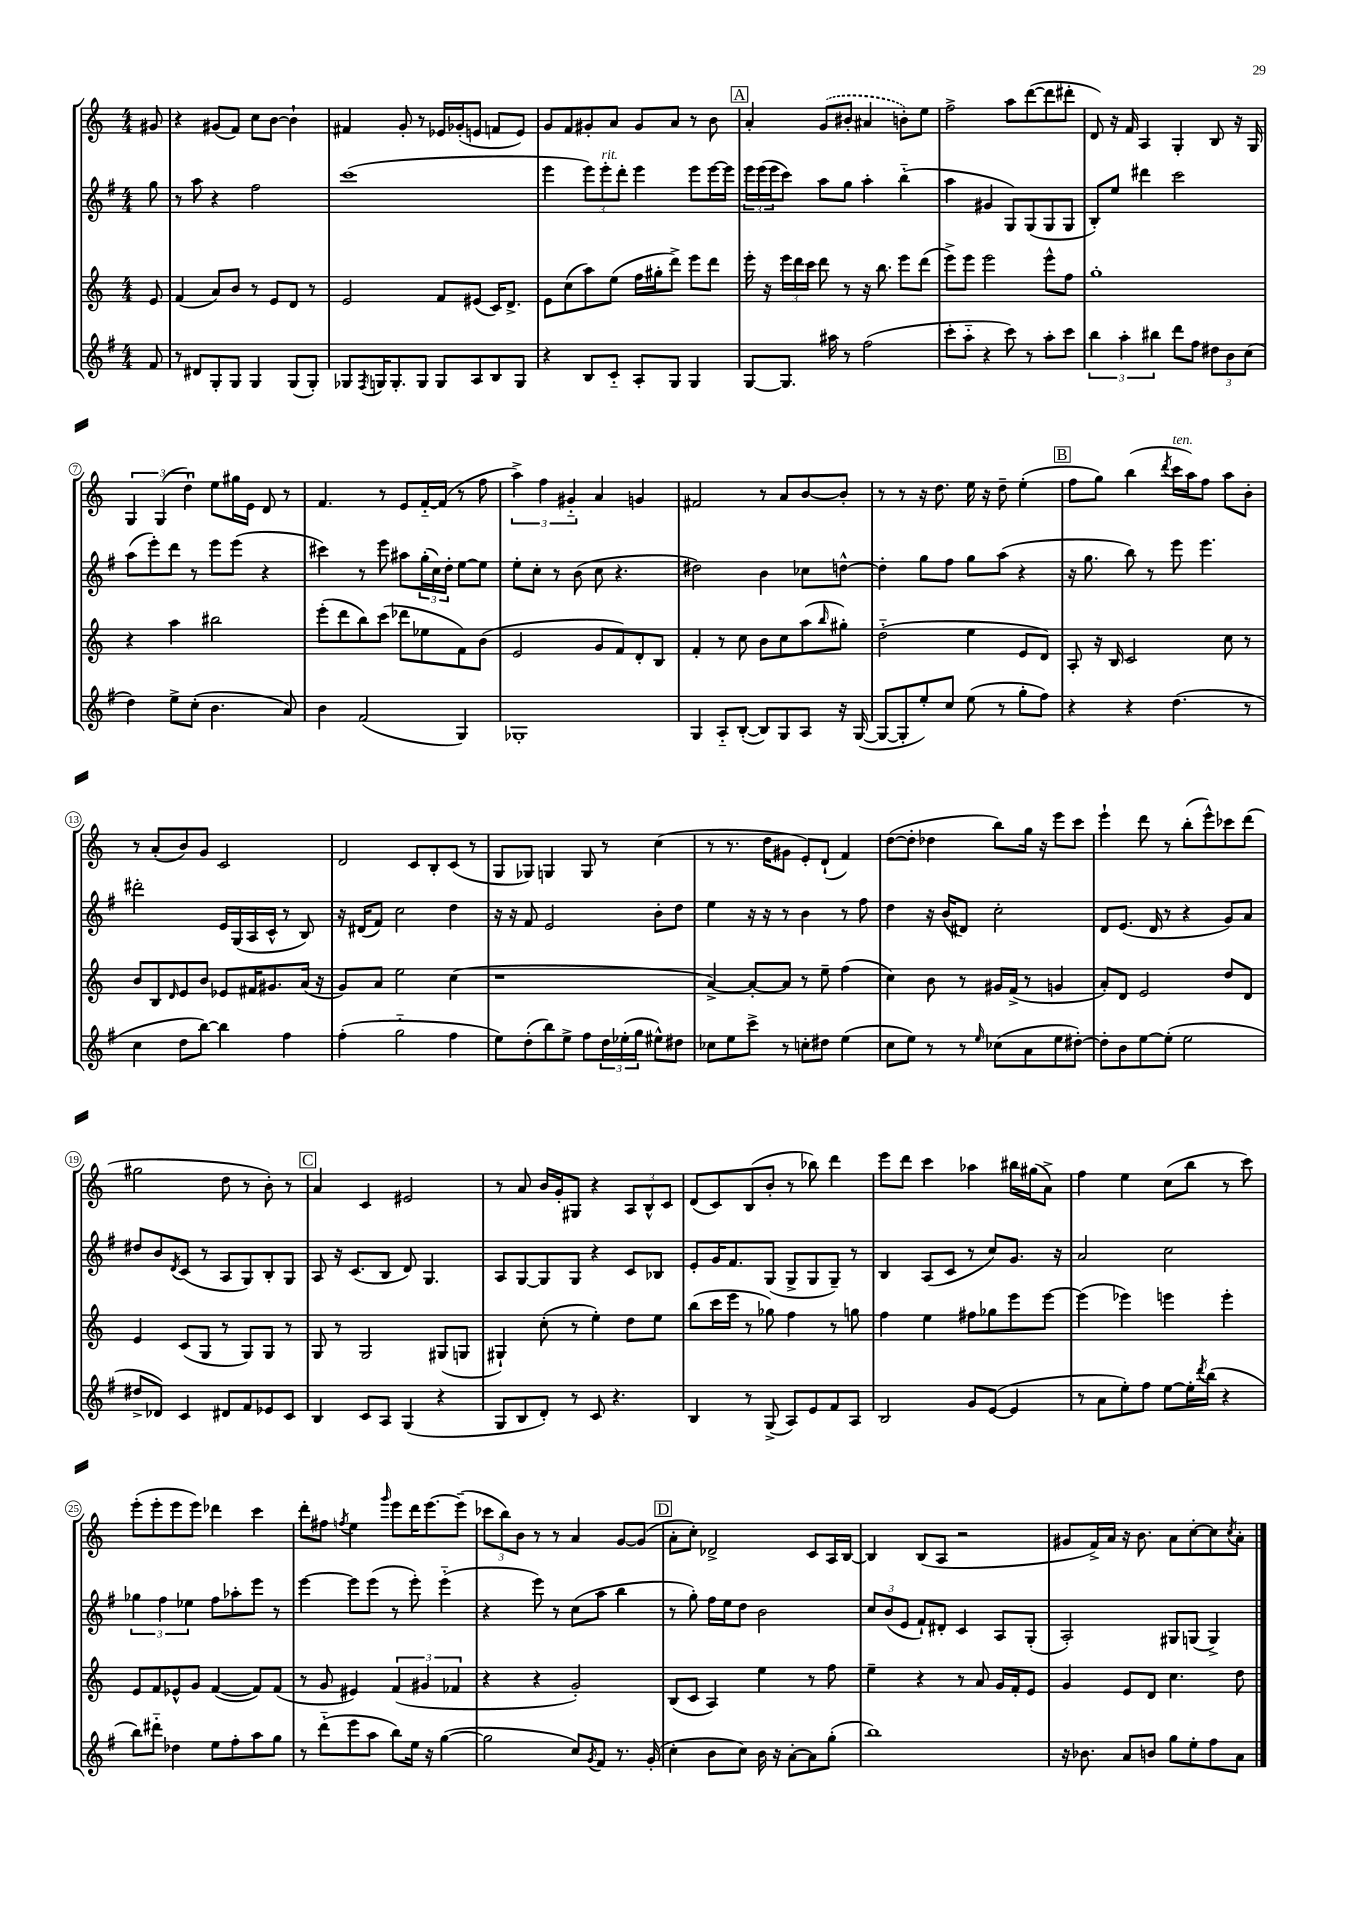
<<
\new StaffGroup <<
\new Staff = "s0" {
    \clef treble \key c \major \numericTimeSignature \time 4/4 \partial 8
    gis'8 |
    r4 gis'8( f'8) c''8 b'8~ b'4-! |
    fis'4 g'8-. r8 ees'16 ges'16-.( e'8 f'8 e'8) |
    g'8 f'8 gis'8-. a'8 gis'8 a'8 r8 b'8 |
    \mark \markup { \box "A" } a'4-. \once \slurDashed g'8( bis'8-. ais'4 b'8-.) e''8 |
    f''2-> a''8 d'''8~( d'''8 dis'''8-. |
    d'8) r16 f'16 a4 g4-. b8 r16 g16 |
    \tuplet 3/2 { g4 g4( d''4-!) } e''8 gis''16 e'16 d'8 r8 |
    f'4. r8 e'8 f'16~-_ f'16( r8 f''8 |
    \tuplet 3/2 { a''4->) f''4 gis'4-_ } a'4 g'4 |
    fis'2 r8 a'8 b'8~ b'8-. |
    r8 r8 r16 d''8. e''16 r16 d''8-- e''4-.( |
    \mark \markup { \box "B" } f''8 g''8) b''4( \acciaccatura { d'''8 } c'''16^\markup { \italic "ten." } a''16) f''8 a''8 b'8-. |
    r8 a'8-.( b'8) g'8 c'2 |
    d'2 c'8 b8-. c'8( r8 |
    g8 ges8) g4 g8 r8 c''4( |
    r8 r8. d''16 gis'8 e'8-.) d'8-!( f'4) |
    d''8~( d''8-. des''4 b''8) g''16 r16 e'''8 c'''8 |
    e'''4-! d'''8 r8 b''8-.( e'''8-^) ces'''8 d'''8( |
    gis''2 d''8 r8 b'8-.) r8 |
    \mark \markup { \box "C" } a'4 c'4 eis'2 |
    r8 a'8 b'16 g'16-. gis8 r4 \tuplet 3/2 { a8 b8-^ c'8 } |
    d'8( c'8) b8( b'8-. r8 bes''8) d'''4 |
    e'''8 d'''8 c'''4 aes''4 bis''16 gis''16( a'8->) |
    f''4 e''4 c''8( b''8 r8 c'''8) |
    e'''8-.( e'''8-. e'''8 e'''8) des'''4 c'''4 |
    d'''8-. fis''8 \acciaccatura { f''8 } e''4 \grace { g'''16 } e'''8 d'''16 e'''8.~ e'''8--( |
    \tuplet 3/2 { ces'''8 b''8) b'8 } r8 r8 a'4 g'8~ g'8( |
    \mark \markup { \box "D" } a'8-. c''8-.) des'2-> c'8 a16 b16~ |
    b4 b8( a8 r2 |
    gis'8 f'16->) a'16 r16 b'8. a'8 c''8~-. c''8 \acciaccatura { c''8 } a'8-. \bar "|." |
}
\new Staff = "s1" {
    \clef treble \key g \major \numericTimeSignature \time 4/4 \partial 8
    g''8 |
    r8 a''8 r4 fis''2 |
    c'''1( |
    e'''4 \tuplet 3/2 { e'''8) e'''8-.^\markup { \italic "rit." } d'''8-. } e'''4 e'''8 e'''16~ e'''16 |
    \mark \markup { \box "A" } \tuplet 3/2 { e'''16 e'''16( e'''16 } c'''8) a''8 g''8 a''4-. b''4-_( |
    a''4 gis'4 g8) g8( g8 g8 |
    b8-.) e''8 dis'''4 c'''2 |
    a''8( e'''8-.) d'''8 r8 e'''8 e'''8( r4 |
    cis'''4) r8 e'''8 ais''8 \tuplet 3/2 { g''16-.( c''16) d''16-. } e''8~ e''8 |
    e''8-. c''8-. r8 b'8( c''8 r4. |
    dis''2) b'4 ces''8 d''8~-^ |
    d''4-. g''8 fis''8 g''8 a''8( r4 |
    \mark \markup { \box "B" } r16 g''8. b''8) r8 e'''8 e'''4. |
    dis'''2-. e'16 g16( a16 c'16-^ r8 b8) |
    r16 dis'16( fis'8) c''2 d''4 |
    r16 r16 fis'8 e'2 b'8-. d''8 |
    e''4 r16 r16 r8 b'4 r8 fis''8 |
    d''4 r16 b'16( dis'8) c''2-. |
    d'8 e'8.( d'16 r8 r4 g'8) a'8 |
    dis''8 b'8 \acciaccatura { d'8 } c'8( r8 a8 g8) b8-. g8 |
    \mark \markup { \box "C" } a8 r16 c'8.( b8 d'8) g4. |
    a8 g8~ g8 g8 r4 c'8 bes8 |
    e'8-. g'16 fis'8. g8( g8-> g8 g8--) r8 |
    b4 a8( c'8 r8 c''8) g'8. r16 |
    a'2 c''2 |
    \tuplet 3/2 { ges''4 fis''4 ees''4 } fis''8 aes''8-. e'''8 r8 |
    e'''4~ e'''8 e'''8( r8 e'''8-.) e'''4-_( |
    r4 e'''8) r8 c''8( a''8 b''4 |
    \mark \markup { \box "D" } r8 g''8-.) fis''16 e''16 d''8 b'2 |
    \tuplet 3/2 { c''8 b'8( e'8 } fis'8-!) dis'8-. c'4 a8 g8-.( |
    a2-.) gis8 g8( g4->) \bar "|." |
}
\new Staff = "s2" {
    \clef treble \key c \major \numericTimeSignature \time 4/4 \partial 8
    e'8 |
    f'4( a'8) b'8 r8 e'8 d'8 r8 |
    e'2 f'8 eis'8( c'16) d'8.-> |
    e'8 c''8( a''8) e''8( f''16 gis''16-. d'''8->) e'''8 d'''8 |
    \mark \markup { \box "A" } e'''16-. r16 \tuplet 3/2 { e'''16 d'''16 c'''16 } d'''8 r8 r16 b''8. e'''8 d'''8( |
    e'''8->) e'''8 e'''2 e'''8-^ f''8 |
    g''1-. |
    r4 a''4 bis''2 |
    e'''8-.( d'''8 b''8) c'''8( des'''8 ees''8 f'8) b'8( |
    e'2 g'8 f'8) d'8-. b8 |
    f'4-. r8 c''8 b'8 c''8 a''8( \grace { b''16 } gis''8-.) |
    d''2-_( e''4 e'8 d'8) |
    \mark \markup { \box "B" } a8-. r16 b16 c'2 c''8 r8 |
    b'8 b8 \grace { d'16 } e'8 b'8 ees'8 fis'16 gis'8. a'16( r16 |
    g'8) a'8 e''2 c''4( |
    r1 |
    a'4~->) a'8~-. a'8 r8 e''8-- f''4( |
    c''4) b'8 r8 gis'16 f'16->( r8 g'4 |
    a'8-.) d'8 e'2 d''8 d'8 |
    e'4 c'8( g8 r8 g8) g8 r8 |
    \mark \markup { \box "C" } g8 r8 g2 gis8( g8 |
    gis4-!) c''8-.( r8 e''4-.) d''8 e''8 |
    b''8( c'''16 e'''16 r8 ges''8) f''4 r8 g''8 |
    f''4 e''4 fis''8 ges''8 e'''8 e'''8~ |
    e'''4( ees'''4) e'''4 e'''4-. |
    e'8 f'8 ees'8-^ g'8 f'4~( f'8) f'8( |
    r8 g'8 eis'4) \tuplet 3/2 { f'4( gis'4 fes'4 } |
    r4 r4 g'2-.) |
    \mark \markup { \box "D" } b8( c'8 a4) e''4 r8 f''8 |
    e''4-- r4 r8 a'8 g'16 f'16-. e'8 |
    g'4 e'8 d'8 c''4. d''8 \bar "|." |
}
\new Staff = "s3" {
    \clef treble \key g \major \numericTimeSignature \time 4/4 \partial 8
    fis'8 |
    r8 dis'8 g8-. g8 g4 g8( g8-.) |
    ges8 \acciaccatura { fis8 } g16 g8.-. g8 g8 a8 b8 g8 |
    r4 b8 c'8-_ a8-. g8 g4 |
    \mark \markup { \box "A" } g8~ g8. ais''16 r8 fis''2( |
    c'''8-. a''8-_ r4 c'''8) r8 a''8-. c'''8 |
    \tuplet 3/2 { b''4 a''4-. bis''4 } d'''8 fis''8 \tuplet 3/2 { dis''8 b'8 c''8( } |
    d''4) e''8-> c''8-.( b'4. a'8) |
    b'4 fis'2( g4) |
    ges1-. |
    g4 a8-_ b8~-.( b8) g8 a8 r16 g16~( |
    g8~ g8-. e''8-.) c''8 e''8( r8 g''8-. fis''8) |
    \mark \markup { \box "B" } r4 r4 d''4.( r8 |
    c''4 d''8 b''8~) b''4 fis''4 |
    fis''4-.( g''2-_ fis''4 |
    e''8) d''8-.( b''8) e''8-> fis''8 \tuplet 3/2 { d''16 ees''16-.( g''16 } eis''8-^) dis''8 |
    ces''8 e''8 c'''8-> r8 c''8-. dis''8 e''4( |
    c''8 e''8) r8 r8 \grace { e''16 } ces''8( a'8 e''8 dis''8~-.) |
    dis''8-. b'8 e''8~ e''8-.( e''2 |
    dis''8-> des'8) c'4 dis'8 fis'8 ees'8 c'8 |
    \mark \markup { \box "C" } b4 c'8 a8 g4( r4 |
    g8 b8 d'8-.) r8 c'8 r4. |
    b4 r8 g8->( a8) e'8 fis'8 a8 |
    b2 g'8 e'8~( e'4 |
    r8 a'8 e''8-.) fis''8 e''8~ e''16-. \acciaccatura { d'''8 } b''16( r4 |
    b''8) dis'''8-_ des''4 e''8 fis''8-. a''8 g''8 |
    r8 d'''8-_( e'''8 a''8 b''8) e''16 r16 g''4~( |
    g''2 c''8) \acciaccatura { g'8 } fis'8 r8. g'16-.( |
    \mark \markup { \box "D" } c''4-. b'8 c''8) b'16 r16 a'8~-. a'8 g''8-.( |
    b''1) |
    r16 bes'8. a'8 b'8 g''8 e''8-. fis''8 a'8 \bar "|." |
}
>>
>>
\layout { \context { \Score \override BarNumber.stencil = #(make-stencil-circler 0.1 0.3 ly:text-interface::print) } }
